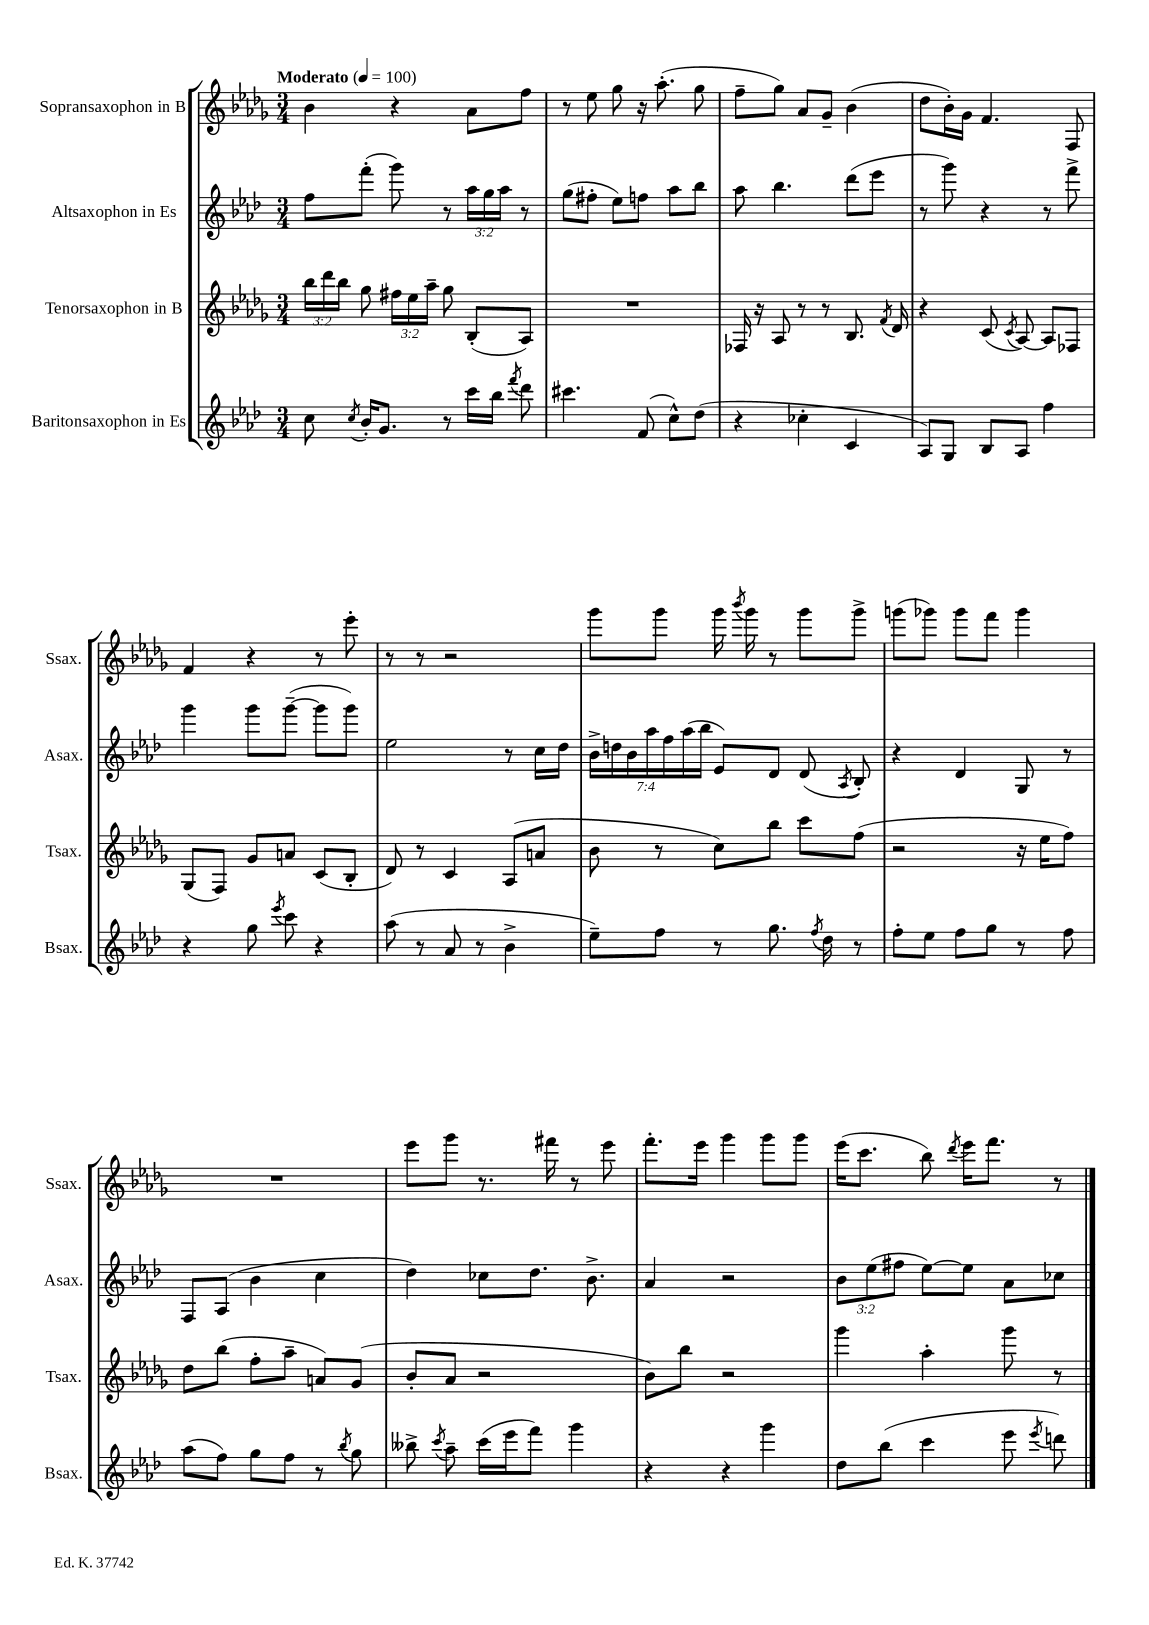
<<
\new StaffGroup <<
\new Staff = "s0" \with { instrumentName = "Sopransaxophon in B" shortInstrumentName = "Ssax." } {
    \clef treble \key des \major \numericTimeSignature \time 3/4 \tempo "Moderato" 4 = 100
    \autoBeamOff bes'4 r4 aes'8[ f''8] |
    r8 ees''8 ges''8 r16 aes''8.-.( ges''8 |
    f''8[-- ges''8]) aes'8[ ges'8]-- bes'4( |
    des''8[ bes'16-.) ges'16] f'4. f8 |
    f'4 r4 r8 ees'''8-. |
    r8 r8 r2 |
    ges'''8[ ges'''8] ges'''16 \acciaccatura { bes'''8 } ges'''16 r8 ges'''8[ ges'''8]-> |
    g'''8[( ges'''8]) ges'''8[ f'''8] ges'''4 |
    R2. |
    ees'''8[ ges'''8] r8. fis'''16 r8 ees'''8 |
    f'''8.[-. ees'''16] ges'''4 ges'''8[ ges'''8] |
    ees'''16[( c'''8.] bes''8) \acciaccatura { des'''8 } ees'''16[ f'''8.] r8 \bar "|." |
}
\new Staff = "s1" \with { instrumentName = "Altsaxophon in Es" shortInstrumentName = "Asax." } {
    \clef treble \key aes \major \numericTimeSignature \time 3/4 \override Staff.TupletNumber.text = #tuplet-number::calc-fraction-text
    \autoBeamOff f''8[ f'''8]-.( g'''8) r8 \tuplet 3/2 { aes''16[ g''16 aes''16] } r8 |
    g''8[( fis''8]-. ees''8[) f''8] aes''8[ bes''8] |
    aes''8 bes''4. des'''8[( ees'''8] |
    r8 g'''8) r4 r8 f'''8-> |
    g'''4 g'''8[ g'''8]~--( g'''8[ g'''8]) |
    ees''2 r8 c''16[ des''16] |
    \tuplet 7/4 { bes'16[-> d''16 bes'16 aes''16 f''16 aes''16( bes''16] } ees'8[) des'8] des'8( \acciaccatura { aes8 } bes8-.) |
    r4 des'4 g8 r8 |
    f8[ aes8]( bes'4 c''4 |
    des''4) ces''8[ des''8.] bes'8.-> |
    aes'4 r2 |
    \tuplet 3/2 { bes'8[ ees''8( fis''8] } ees''8[~) ees''8] aes'8[ ces''8] \bar "|." |
}
\new Staff = "s2" \with { instrumentName = "Tenorsaxophon in B" shortInstrumentName = "Tsax." } {
    \clef treble \key des \major \numericTimeSignature \time 3/4 \override Staff.TupletNumber.text = #tuplet-number::calc-fraction-text
    \autoBeamOff \tuplet 3/2 { bes''16[ des'''16 bes''16] } ges''8 \tuplet 3/2 { fis''16[ ees''16 aes''16]-- } ges''8 bes8[-.( aes8]) |
    R2. |
    fes16 r16 aes8 r8 r8 bes8. \acciaccatura { f'8 } des'16 |
    r4 c'8( \acciaccatura { c'8 } aes8~) aes8[ fes8] |
    ges8[( f8]) ges'8[ a'8] c'8[( bes8]-. |
    des'8) r8 c'4 aes8[( a'8] |
    bes'8 r8 c''8[) bes''8] c'''8[ f''8]( |
    r2 r16 ees''16[ f''8]) |
    des''8[ bes''8]( f''8[-. aes''8]-- a'8[) ges'8]( |
    bes'8[-. aes'8] r2 |
    bes'8[) bes''8] r2 |
    ges'''4 aes''4-. ges'''8 r8 \bar "|." |
}
\new Staff = "s3" \with { instrumentName = "Baritonsaxophon in Es" shortInstrumentName = "Bsax." } {
    \clef treble \key aes \major \numericTimeSignature \time 3/4
    \autoBeamOff c''8 \acciaccatura { c''8 } bes'16[-. g'8.] r8 c'''16[ bes''16] \acciaccatura { f'''8 } des'''8 |
    cis'''4. f'8( c''8[-^) des''8]( |
    r4 ces''4-. c'4 |
    aes8[) g8] bes8[ aes8] f''4 |
    r4 g''8 \acciaccatura { ees'''8 } c'''8 r4 |
    aes''8( r8 aes'8 r8 bes'4-> |
    ees''8[--) f''8] r8 g''8. \acciaccatura { f''8 } des''16 r8 |
    f''8[-. ees''8] f''8[ g''8] r8 f''8 |
    aes''8[( f''8]) g''8[ f''8] r8 \acciaccatura { bes''8 } g''8 |
    beses''8-> \acciaccatura { c'''8 } aes''8-- c'''16[( ees'''16 f'''8]) g'''4 |
    r4 r4 g'''4 |
    des''8[ bes''8]( c'''4 ees'''8 \acciaccatura { ees'''8 } d'''8) \bar "|." |
}
>>
>>
\layout { \context { \Score \remove "Bar_number_engraver" } }
